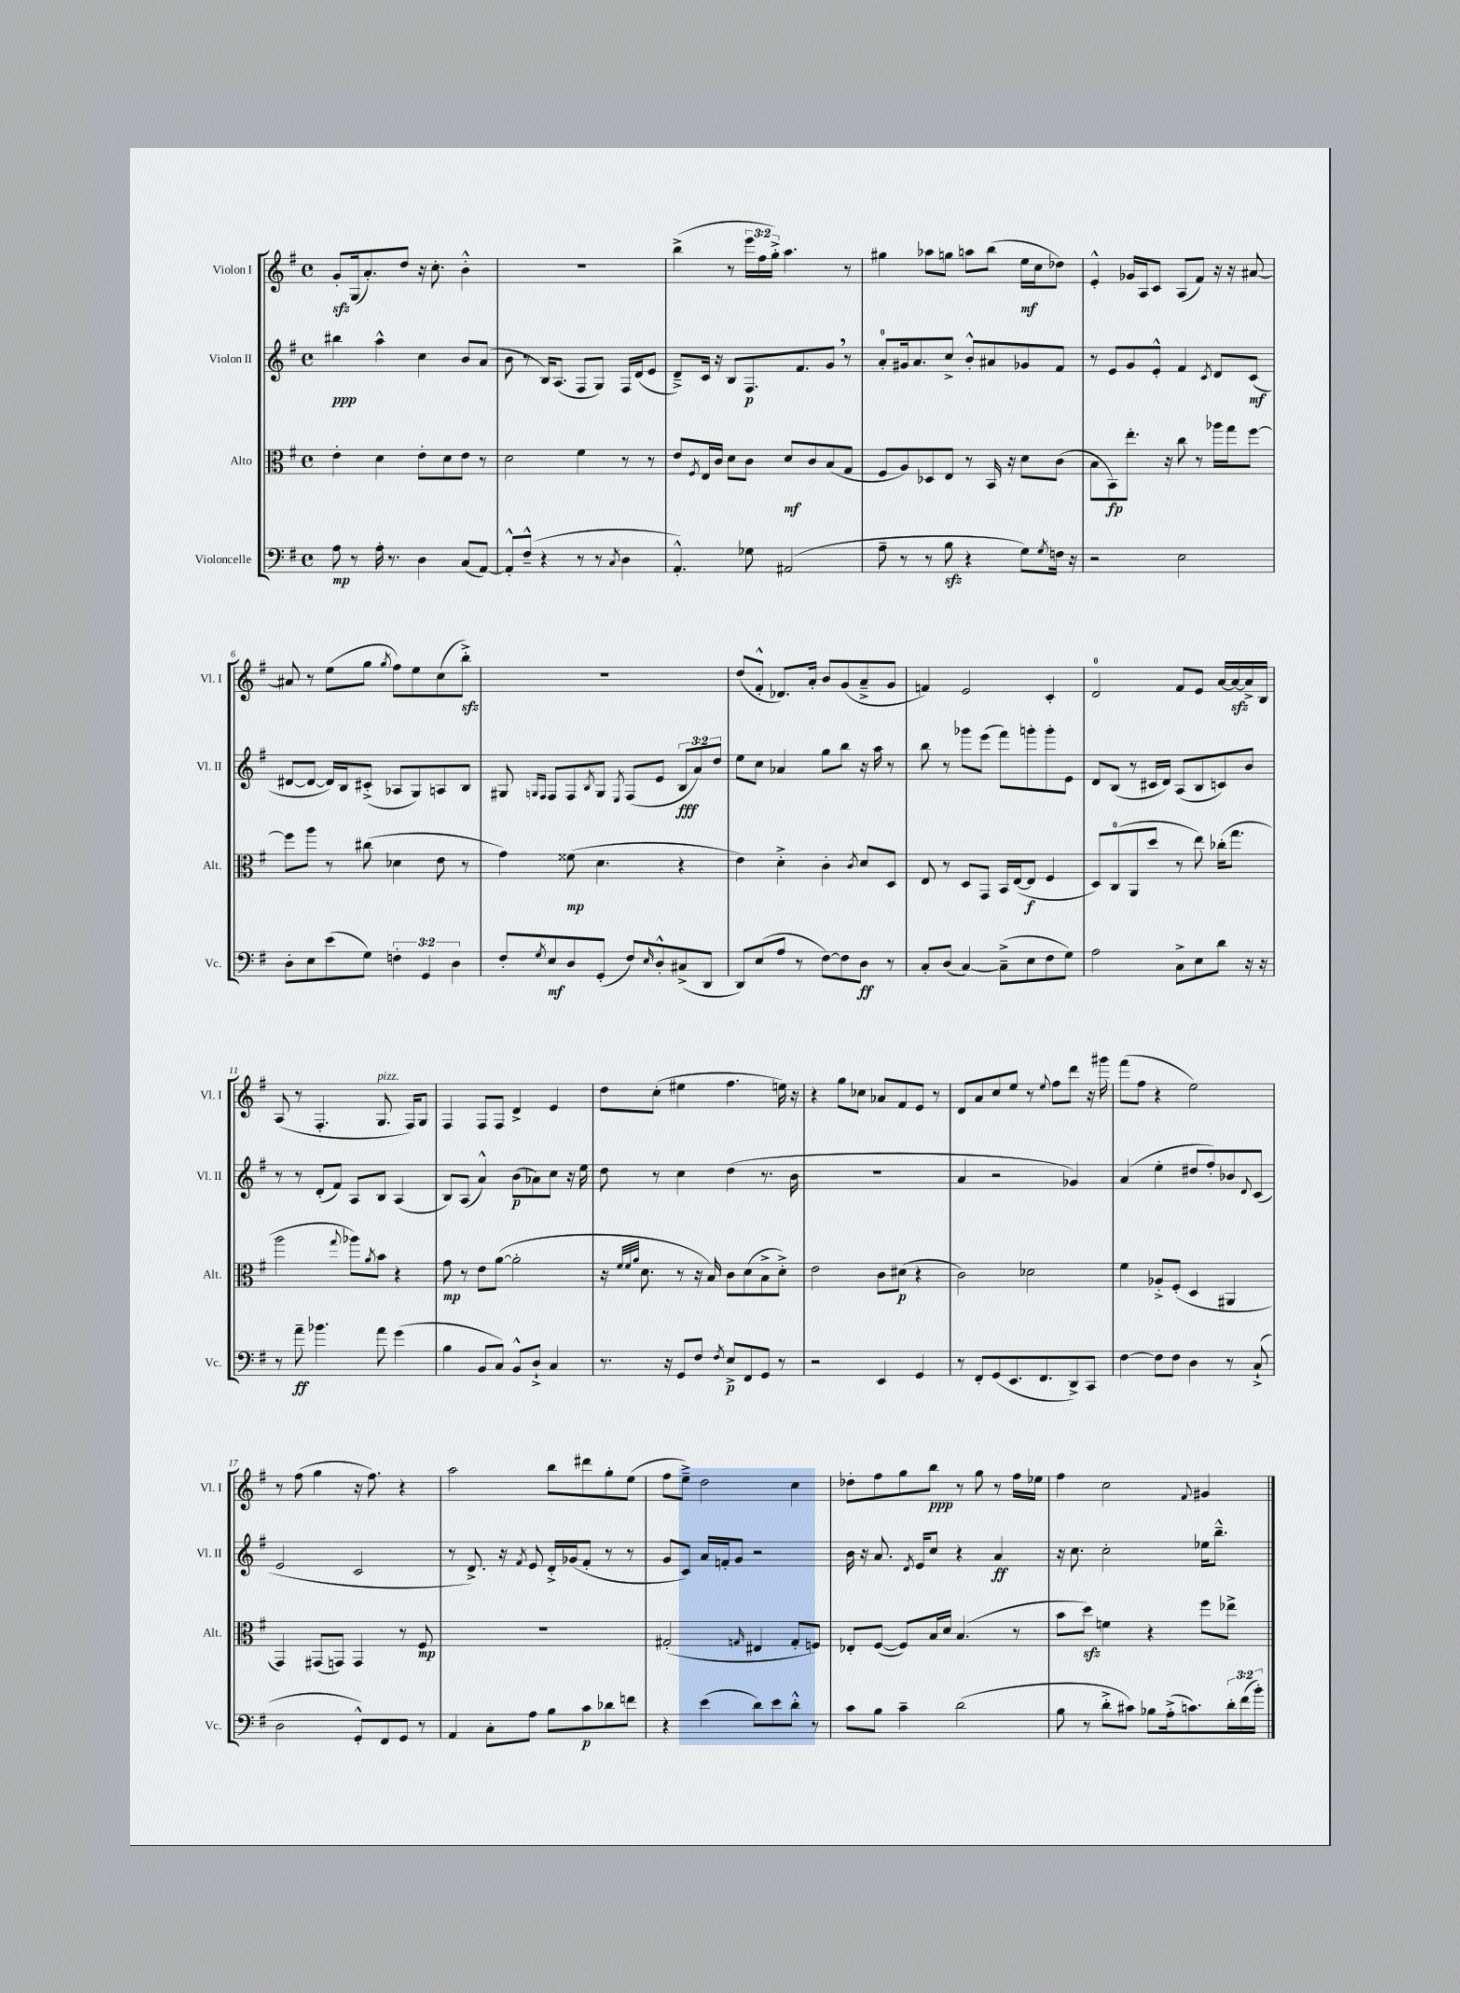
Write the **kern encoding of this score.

**kern	**kern	**kern	**kern
*staff4	*staff3	*staff2	*staff1
*clefF4	*clefC3	*clefG2	*clefG2
*k[f#]	*k[f#]	*k[f#]	*k[f#]
*M4/4	*M4/4	*M4/4	*M4/4
*met(c)	*met(c)	*met(c)	*met(c)
8A	4e'	4bb#	8g'
8r	.	.	(16G
.	.	.	8.a')
16A'	4d	4aa^^	.
8.r	.	.	.
.	.	.	8dd
4D	8e'	4cc	16r
.	.	.	8.cc'
.	8d	.	.
(8C	8e	8b	4b'^^
[8AA)	8r	(8a	.
=	=	=	=
8AA'^^]	2d	8b	1r
(8F#~^^	.	8r	.
4r	.	16B)	.
.	.	(8.A	.
8r	4f#	8F#	.
8r	.	8G)	.
8qC	.	.	.
4D	8r	16F#	.
.	.	(16d	.
.	8r	8e	.
=	=	=	=
4.AA'^^)	8e	8d~^)	(4bb^
.	8qF#	.	.
.	16E	16c	.
.	16c	16r	.
.	8d	8B	8r
8G-	8c	8.F#	24eee
.	.	.	24ff#
.	.	.	24gg'^)
(2AA#	8d	.	4.aa
.	.	8.f#	.
.	8c	.	.
.	(8B	8g	.
.	8G	8r	8r
=	=	=	=
8A~	8F#	8a'	4gg#
8r	8A)	16g#	.
.	.	8.a	.
8r	8D-	.	8aa-
8B	8E	8cc^	8gg
4r	8r	8b'^^	8aa
.	16BB	8a#	(8bb
.	16r	.	.
8G)	8d	8g-	16ee
.	.	.	16cc
8qG	.	.	.
16F	(8c	8f#	8dd-)
16r	.	.	.
=	=	=	=
2r	8B	8r	4e'^^
.	8BB)	8e	.
.	8.ee'	8g	16g-
.	.	.	16A
.	.	8e'^^	8c
.	16r	.	.
2E	8cc	4f#	(8A
.	8r	.	8f#)
.	.	8qc	.
.	16aa-	8d	16r
.	16gg	.	16r
.	[8ff#	(8c	[8a#
=	=	=	=
8D'	8ff#]	[8d#	8a#]
8E	8aa	8d#_	8r
(8e	8r	16d#])	(8ee
.	.	16B	.
8G)	(8cc#	(8c#'^	8gg
.	.	.	8qgg
6F'	4d-	8A-	8ff#)
.	.	8G)	8ee
6GG	.	.	.
.	8e	8A	(8cc
6D	.	.	.
.	8r	8B	8bb'^)
=	=	=	=
8F#'	4g)	8G#	1r
.	.	16qqG	.
8qG	.	16qqF#	.
8E	.	8F#	.
8D	(8f##	8F#	.
.	.	8qB	.
(8GG'	4.d	8G	.
.	.	8qE	.
8F#)	.	(8F#	.
16qqE	.	.	.
8D'^^	.	8e	.
(8C#^	4r	12B	.
.	.	12a)	.
8DD	.	.	.
.	.	12dd	.
=	=	=	=
8DD)	4e)	8ee	(8dd
(8E	.	8cc	8f#'^^
8A	4d'^	4a-	8.d-)
8r	.	.	.
.	.	.	16a'
[8F#)	4c'	8gg	8b
8F#]	.	8bb	(8g
.	8qc	.	.
8D	8d	16r	8a~^
.	.	16aa	.
8r	8D	8r	8g
=	=	=	=
8C'	8E	8bb	4f)
(8D	8r	8r	.
[4C)	8D	8ggg-	2e
.	8GG	(8eee	.
(8C~^]	16BB	8fff#)	.
.	([16E	.	.
8E	8E]	8ggg'	.
8F#	4F#	8ggg'	4c'
8G)	.	8e	.
=	=	=	=
2A	8D)	8d	2d
.	(8C	(8B	.
.	8AA	8r	.
.	8dd	16c#	.
.	.	16d)	.
8C^	8r	(8A	8f#
8E	8ee)	8B	8e
8d	(16cc-'	8c)	[16a
.	8.gg	.	16a_
16r	.	8b	16a^]
16r	.	.	16B
=	=	=	=
8r	2aa	8r	(8A
8a~	.	8r	8r
4.b-	.	(8d'	4.F#'
.	.	8f#)	.
.	8qqgg	.	.
.	8aa-)	8A	.
.	8qa	.	.
8a	8b	8B	8.G
(4g	4r	(4A	.
.	.	.	16F#)
.	.	.	8G
=	=	=	=
4B	8g	8B)	4F#
.	8r	(8A	.
8BB	8e	4a^^)	8F#
8C)	([8a	.	8F#
8BB^^	2a']	(8b	4d^
8D`^	.	8a-)	.
4C	.	8cc	4e
.	.	16r	.
.	.	16ee	.
=	=	=	=
8.r	16r	8dd	8dd
.	32qqf#	.	.
.	32qqf#	.	.
.	32qqa	.	.
.	8.d	.	.
.	.	8r	(8cc'
16r	.	.	.
8GG	8r	4cc	4ee#
8F#	16r	.	.
.	16B)	.	.
8qF#	.	.	.
8E^	8c	(4dd	4.ff#
8FF#	(8d	.	.
8GG	8B^	8.r	.
8r	8d'^)	.	16ee)
.	.	16b	16r
=	=	=	=
2r	2e	1r	4r
.	.	.	8gg
.	.	.	8cc-
4EE	8c	.	8a-
.	(8d#	.	8f#
4GG	4r	.	8e
.	.	.	8r
=	=	=	=
8r	2c)	4a	8d
8FF#'	.	.	8a
(8GG	.	2r	8cc
8.EE	.	.	8ee
.	2d-	.	8r
8.FF#	.	.	.
.	.	.	8qqee
.	.	.	8ff#
8DD^)	.	4g-)	8ddd
8CC	.	.	16r
.	.	.	16ggg#
=	=	=	=
[4F#	4f#	(4a	(8fff#
.	.	.	8ff#
8F#]	8A-'^	4ee'	4r
8F#	(8F#'	.	.
4D	4D	8dd#	2ee)
.	.	8ff#')	.
8r	4AA#	8b-	.
.	.	8qqd	.
(8C`^	.	(8c	.
=	=	=	=
2D	4GG)	2e	8r
.	.	.	(8ff#
.	(8GG#	.	4gg
.	8GG)	.	.
8GG'^^)	4GG	2c	16r
.	.	.	8.ff#)
8FF#	.	.	.
8GG	8r	.	4r
8r	8F#	.	.
=	=	=	=
4AA	1r	8r	2aa
.	.	8.d^)	.
8C'	.	.	.
.	.	16r	.
.	.	8qf#	.
8A	.	8e	.
8B	.	16d'^	8bb
.	.	(16g-	.
8c	.	8f#'	8ddd#
8d-	.	8r	8gg'
8f	.	8r	(8ee
=	=	=	=
4r	(2G#'	8g	8ff#
.	.	8c)	8ee~^)
(4e	.	16a	2dd
.	.	16f'	.
.	.	8g	.
.	16qqG	.	.
8d)	4E#	2r	.
8e	.	.	.
8d'^^	8G'	.	4cc
8r	8F)	.	.
=	=	=	=
8c	8E-'	16b	8dd-'
.	.	16r	.
8B	([8F#	8.a	8ff#
4c~	8F#])	.	8gg
.	.	8qd	.
.	.	16e	.
.	16B	8cc	8bb
.	16d	.	.
(2d	(4.B	4r	8r
.	.	.	8gg
.	.	4a	8r
.	8r	.	16ff#
.	.	.	16ee-
=	=	=	=
8B	8b	16r	4ff#
.	.	8.cc	.
8r	8dd)	.	.
8d'^	4f	2cc'	2cc
8c#)	.	.	.
8B-	4r	.	.
(16A'^	.	.	.
8.c)	.	.	.
.	.	.	8qqf#
.	8ff#	16ee-	4g#
.	.	8.bb~^^	.
24d'	8ee-^	.	.
(24f#	.	.	.
24b')	.	.	.
==	==	==	==
*-	*-	*-	*-
